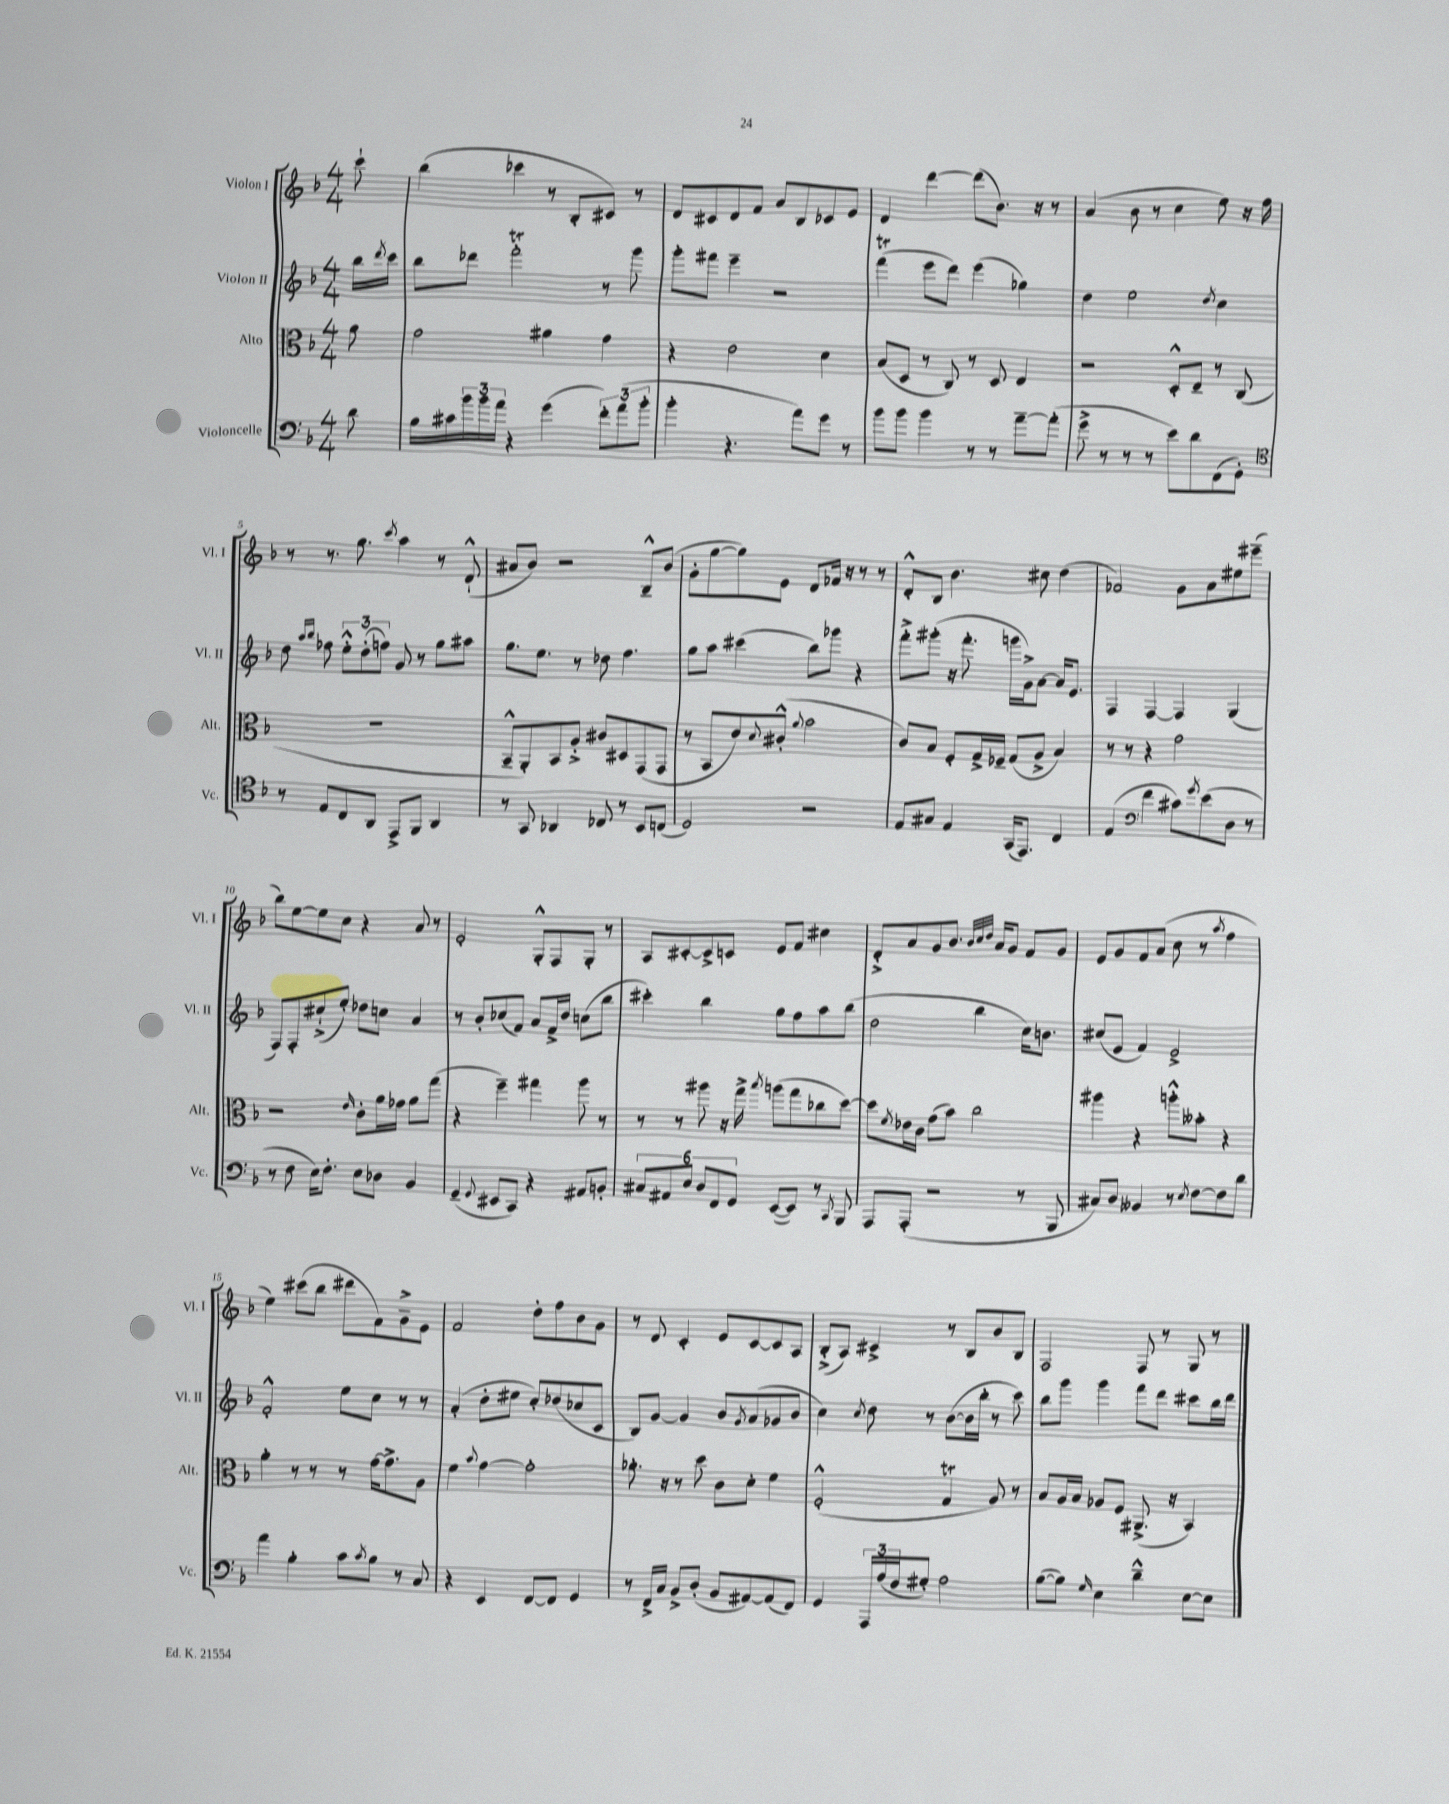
<<
\new StaffGroup <<
\new Staff = "s0" \with { instrumentName = "Violon I" shortInstrumentName = "Vl. I" } {
    \clef treble \key f \major \numericTimeSignature \time 4/4 \partial 8
    c'''8-! |
    bes''4( ces'''4 r8 bes8-. cis'8) r8 |
    d'8 cis'8 d'8 f'8 a'8 bes8 ces'8 e'8 |
    d'4 d'''4~ d'''8( bes'8.) r16 r8 |
    a'4( bes'8 r8 c''4 e''8) r16 f''16 |
    r8 r8. g''8. \acciaccatura { c'''8 } a''4 r8 d'8-!-^( |
    ais'8 bes'8) r2 bes8---^ bes'8( |
    g'8-. g''8~ g''8) e'8 d'8 fes'16 r16 r8 r8 |
    d'8-.-^ bes8 bes'4. cis''8 d''4( |
    fes'2) g'8 a'8 eis''8 eis'''8--( |
    bes''8) e''8~ e''8 c''8 r4 a'8 r8 |
    e'2-. g8-.-^ f8 g8-. r8 |
    a8 cis'8~-. cis'8-> c'8 e'8 f'8 cis''4 |
    d'8-.-> a'8 g'8 bes'8. \grace { bes'32 c''32 d''32 } a'16 g'8 f'8 g'8 |
    e'8 g'8 f'8 a'8( c''8 r8 \acciaccatura { a''8 } f''4 |
    e''4) cis'''8( bes''8 dis'''8 f'8) g'8---> e'8 |
    f'2 d''8-. f''8 bes'8 g'8 |
    r8 d'8 c'4-. e'8 c'8~ c'8 a8 |
    bes8-.->( a8) cis'4-> r8 bes8 bes'8 bes8 |
    f2 f8 r8 g8 r8 \bar "|." |
}
\new Staff = "s1" \with { instrumentName = "Violon II" shortInstrumentName = "Vl. II" } {
    \clef treble \key f \major \numericTimeSignature \time 4/4 \partial 8
    bes''16 \acciaccatura { d'''8 } c'''16 |
    bes''8 des'''8 f'''2-.\trill r8 g'''8 |
    g'''8-. fis'''8 e'''4-- r2 |
    f'''4\trill( e'''8 d'''8) e'''4( ges''4) |
    d''4 e''2 \acciaccatura { d''8 } c''4 |
    d''8 \grace { a''16 bes''16 } fes''8 \tuplet 3/2 { e''8-.-^ d''8-.( f''8) } g'8 r8 g''8 ais''8 |
    g''8. e''8. r8 des''8 f''4. |
    g''8 a''8 cis'''4( bes''8) ges'''8 r4 |
    f'''8-.-> gis'''8-.( r16 f'''8.-. g'''16 g'16->) a'8~ a'16 e'8. |
    f4 f4~ f4 g4( |
    f8) f8-. cis''8-!->( e''8-.) des''8 c''8 a'4 |
    r8 bes'8-. ces''8( f'8) a'8 f'16-> d''16 c''8( bes''8 |
    cis'''4-.) bes''4 g''8 f''8 a''8 bes''8( |
    d''2 bes''4 c''16) b'8. |
    cis''8( e'8 f'4) e'2-> |
    f'2-.-^ e''8 c''8 r8 r8 |
    a'4-.( d''8-. eis''8 c''8-.) des''8( ces''8 c'8 |
    bes8) g'8~ g'4 bes'8 \acciaccatura { g'8 } a'8( ges'8 bes'8 |
    c''4) \acciaccatura { c''8 } d''8 r8 bes'8~( bes'16 bes''16-. r8 c'''8) |
    bes''8 g'''8 g'''4 f'''8 d'''8 cis'''8 bes''16 d'''16 \bar "|." |
}
\new Staff = "s2" \with { instrumentName = "Alto" shortInstrumentName = "Alt." } {
    \clef alto \key f \major \numericTimeSignature \time 4/4 \partial 8
    a'8 |
    g'2 ais'4 g'4 |
    r4 e'2 d'4 |
    bes8( d8 r8 c8) r8 d8 e4 |
    r2 d8-.-^ e8-- r8 c8( |
    R1 |
    bes,8---^ a,8-.) bes,8 a8-.-> cis'8 dis8 g,8( g,8 |
    r8 bes,8 e'8) \appoggiatura { d'8 } cis'8-.-^( \appoggiatura { a'8 } bes'2 |
    c'8) bes8 f8-. g16-> fes16-- g8( a8-> bes4) |
    r8 r8 r4 g'2 |
    r2 \grace { e'16 } c'8-. a'16 ges'16 a'8 g''8( |
    r4 f''4--) gis''4 a''8 r8 |
    r8 r8 ais''8 r16 g''16-> \acciaccatura { bes''8 } a''8( g''8 ces''8 d''8~) |
    d''8 \acciaccatura { f'8 } ees'16 c'16 g'8( bes'8) c''2 |
    ais''4 r4 a''8-.-^ beses'8-. r4 |
    a'4-. r8 r8 r8 g'16~ g'8.-> a8 |
    f'4 \appoggiatura { bes'8 } g'4~ g'2-. |
    aes'8.-. r16 r8 d''8 c'8 d'8-. f'4 |
    f2-.-^( g4\trill a8) r8 |
    bes8 a16 bes16 aes8 f8 ais,8.->( r16 bes,4) \bar "|." |
}
\new Staff = "s3" \with { instrumentName = "Violoncelle" shortInstrumentName = "Vc." } {
    \clef bass \key f \major \numericTimeSignature \time 4/4 \partial 8
    d'8 |
    bes16 cis'16 \tuplet 3/2 { bes'16 bes'16 a'16 } r4 g'4( \tuplet 3/2 { f'8-.) a'8( bes'8-. } |
    bes'4-. r4. a'8) g'8 r8 |
    bes'8 bes'8 bes'4 r8 r8 a'8~-- a'8-.( |
    g'8-> r8 r8 r8 e'8) d'8 f,8( g,8-.) |
    \clef tenor r8 e8 c8 a,8 e,8-> f,8 a,4 |
    r8 g,8 aes,4 ces8 r8 bes,8 c8( |
    d2) r2 |
    e8 gis8 e4 g,16( e,8.) c4 |
    e4( \clef bass f'4 cis'8) \acciaccatura { g'8 } e'8( d8 r8 |
    r8 f8 e16) f8.-. e8 des8 bes,4 |
    g,4--( \appoggiatura { g,8 } eis,8 c,8) r4 ais,8 b,8-. |
    \tuplet 6/4 { cis8 ais,8 e8 d8 f,8 g,8 } e,8~( e,8) r8 \acciaccatura { c,8 } bes,,8 |
    a,,8 a,,8-.( r2 r8 bes,,8 |
    cis8) d8 beses,4 r8 \acciaccatura { e8 } f8~ f8 d'8 |
    a'4 bes4-. c'8 \acciaccatura { c'8 } bes8 r8 c8 |
    r4 e,4 f,8~ f,8 g,4 |
    r8 f,16-> c16 bes,8-> d8-.( bes,8 ais,8~) ais,8( f,8) |
    g,4 \tuplet 3/2 { a,,16 a16( f16 } gis8-.) a2 |
    bes8~( bes8) \grace { g16 } e4 d'4---^ e8~ e8 \bar "|." |
}
>>
>>
